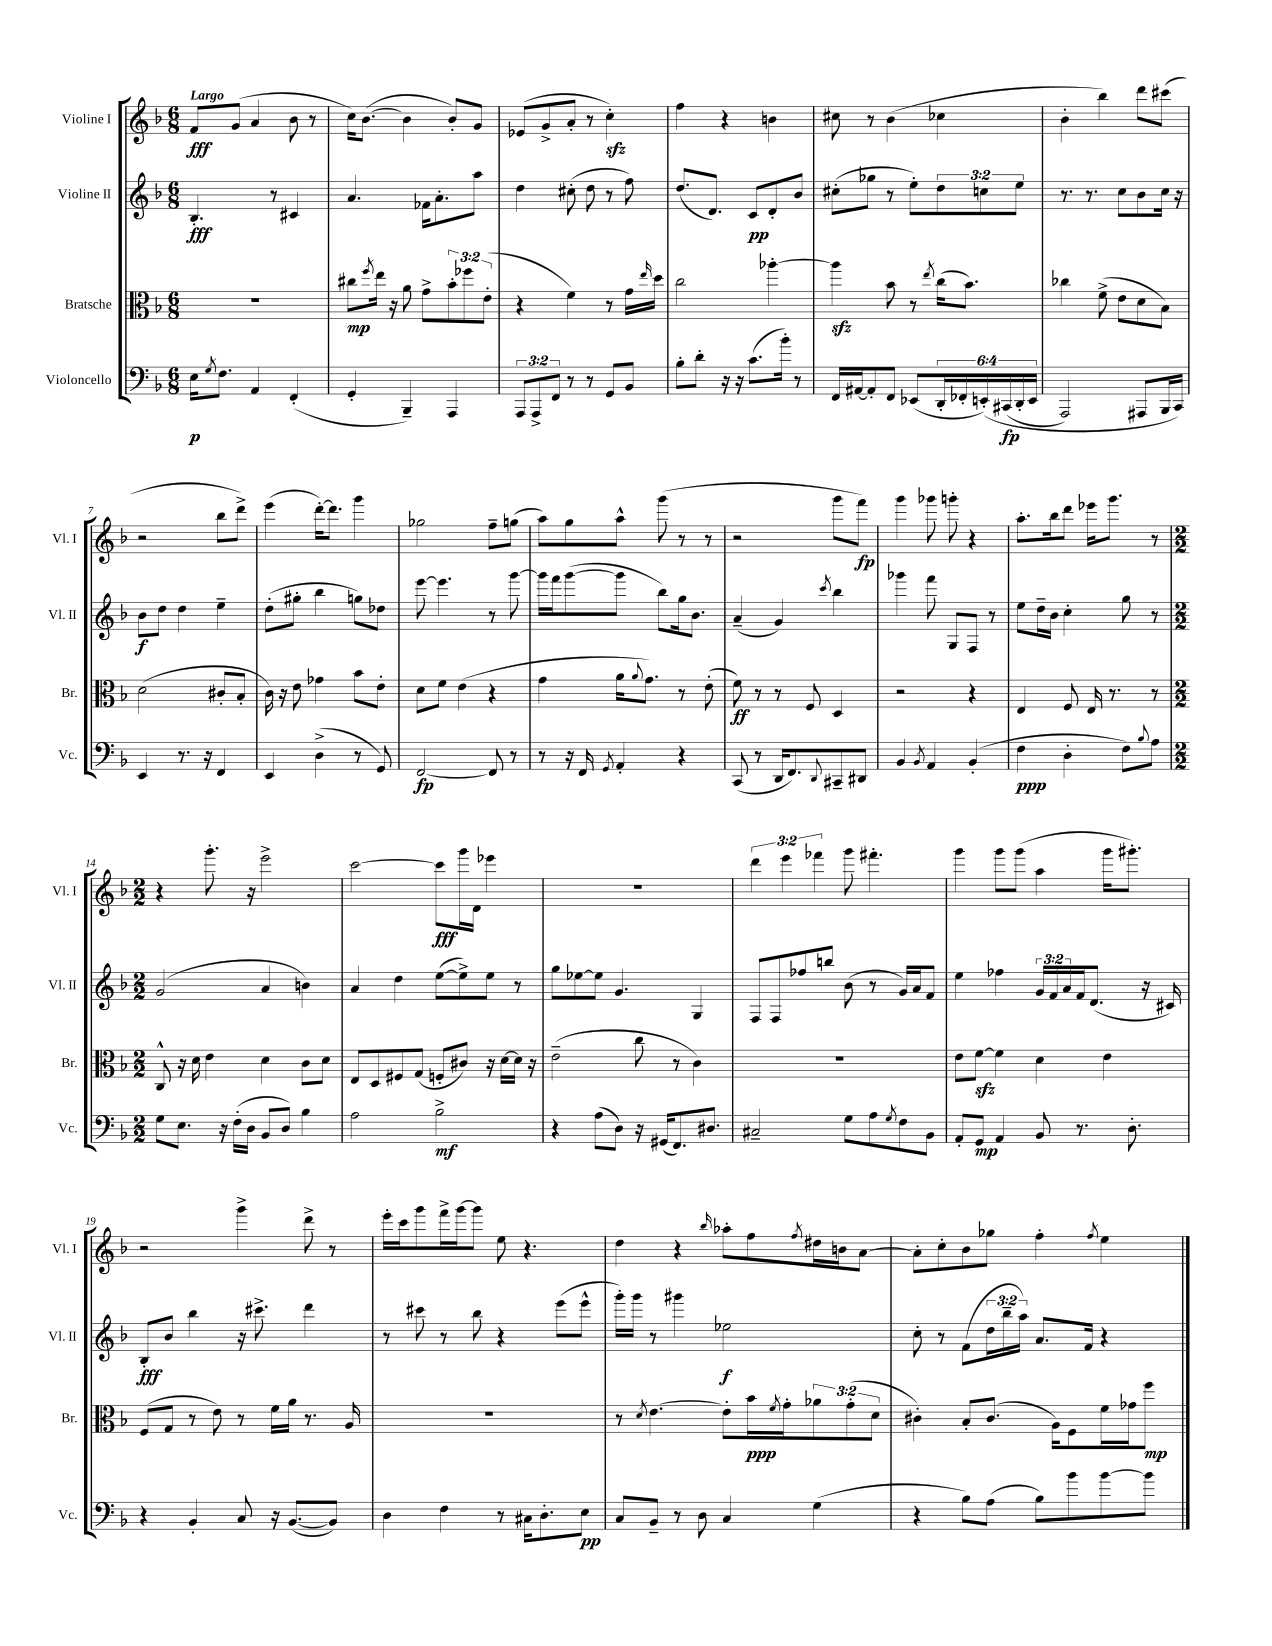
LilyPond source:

<<
\new StaffGroup <<
\new Staff = "s0" \with { instrumentName = "Violine I" shortInstrumentName = "Vl. I" } {
    \clef treble \key f \major \numericTimeSignature \time 6/8 \override Staff.TupletNumber.text = #tuplet-number::calc-fraction-text \tempo "Largo"
    f'8\fff g'8( a'4 bes'8 r8 |
    c''16) bes'8.~( bes'4 bes'8-.) g'8 |
    ees'8( g'8-> a'8-. r8 c''4-.\sfz) |
    f''4 r4 b'4 |
    cis''8 r8 bes'4( ces''4 |
    bes'4-. bes''4) d'''8 cis'''8( |
    r2 bes''8 d'''8->) |
    e'''4( d'''16~-.) d'''8. g'''4 |
    ges''2 f''8-- g''8( |
    a''8) g''8 a''8-^ g'''8( r8 r8 |
    r2 g'''8 f'''8\fp) |
    g'''4 ges'''8 g'''8-. r4 |
    a''8.-. bes''16 d'''8 ees'''16 g'''8. r8 |
    \numericTimeSignature \time 2/2 r4 g'''8.-. r16 e'''2-> |
    c'''2~ c'''8\fff g'''16 d'16 ees'''4 |
    R1 |
    \tuplet 3/2 { d'''4 e'''4 fes'''4 } g'''8 fis'''4.-. |
    g'''4 g'''8 g'''8( a''4 g'''16 gis'''8.-.) |
    r2 g'''4-> d'''8-> r8 |
    e'''16-. c'''16 g'''8 f'''16-> g'''16~ g'''8 e''8 r4. |
    d''4 r4 \grace { bes''16 } aes''8-. f''8 \acciaccatura { f''8 } dis''16 b'16 a'8~ |
    a'8-. c''8-. bes'8 ges''8 f''4-. \acciaccatura { f''8 } e''4 \bar "|." |
}
\new Staff = "s1" \with { instrumentName = "Violine II" shortInstrumentName = "Vl. II" } {
    \clef treble \key f \major \numericTimeSignature \time 6/8 \override Staff.TupletNumber.text = #tuplet-number::calc-fraction-text
    bes4.-.\fff r8 cis'4 |
    a'4. fes'16 a'8.-. a''8 |
    d''4 cis''8-.( d''8 r8 f''8) |
    d''8.( d'8.) c'8\pp d'8-. bes'8 |
    cis''8-.( ges''8 r8 e''8-.) \tuplet 3/2 { d''8 c''8 e''8 } |
    r8. r8. c''8 bes'8 c''16 r16 |
    bes'8\f d''8 d''4 e''4-- |
    d''8-.( gis''8-. bes''4 g''8) des''8 |
    e'''8~ e'''4. r8 g'''8~ |
    g'''16 f'''16 g'''8~( g'''8 bes''8) g''16 bes'8. |
    a'4--( g'4) \acciaccatura { c'''8 } bes''4 |
    ges'''4 f'''8 g8 f8 r8 |
    e''8 d''16-- bes'16 c''4-. g''8 r8 |
    \numericTimeSignature \time 2/2 g'2( a'4 b'4) |
    a'4 d''4 e''8~( e''8->) e''8 r8 |
    g''8 ees''8~ ees''8 g'4. g4 |
    f8 f8 fes''8 b''8 bes'8( r8 g'16) a'16 f'8 |
    e''4 fes''4 \tuplet 3/2 { g'16 f'16 a'16 } f'16 d'8.( r16 cis'16) |
    bes8-.\fff bes'8 bes''4 r16 cis'''8.-> d'''4 |
    r8 cis'''8 r8 bes''8 r4 e'''8( e'''8-^ |
    g'''16-.) g'''16 r8 gis'''4 ees''2\f |
    c''8-. r8 f'8( \tuplet 3/2 { d''16 bes''16-- a''16) } a'8. f'16 r4 \bar "|." |
}
\new Staff = "s2" \with { instrumentName = "Bratsche" shortInstrumentName = "Br." } {
    \clef alto \key f \major \numericTimeSignature \time 6/8 \override Staff.TupletNumber.text = #tuplet-number::calc-fraction-text
    R2. |
    cis''8\mp \acciaccatura { f''8 } e''16 r16 a'8 g'8-> \tuplet 3/2 { bes'8-. fes''8 e'8-.( } |
    r4 f'4) r8 g'16 \grace { e''16 } d''16 |
    c''2 aes''4~-. |
    aes''4\sfz bes'8 r8 \acciaccatura { e''8 } c''16( bes'8.) |
    ces''4 f'8->( e'8 d'8 bes8) |
    d'2( cis'8-. bes8-. |
    c'16) r16 e'8 ges'4 bes'8 e'8-. |
    d'8 f'8 e'4( r4 |
    g'4 a'16 \appoggiatura { a'8 } g'8.) r8 e'8-.( |
    f'8\ff) r8 r8 f8 d4 |
    r2 r4 |
    e4 f8 e16 r8. r8 |
    \numericTimeSignature \time 2/2 c8-^ r16 d'16 e'4 d'4 c'8 d'8 |
    e8 d8 fis8 g8( f8-. cis'8) r16 d'16~ d'16 r16 |
    e'2--( c''8 r8 c'4) |
    R1 |
    e'8 f'8~\sfz f'4 d'4 e'4 |
    f8( g8 r8 e'8) r8 f'16 a'16 r8. a16 |
    R1 |
    r8 \acciaccatura { d'8 } e'4.~ e'8-. bes'16\ppp \acciaccatura { f'8 } g'16-. \tuplet 3/2 { aes'8 g'8-.( d'8 } |
    cis'4-.) bes8-. cis'8.( a16) f8 f'16 ges'16 f''8\mp \bar "|." |
}
\new Staff = "s3" \with { instrumentName = "Violoncello" shortInstrumentName = "Vc." } {
    \clef bass \key f \major \numericTimeSignature \time 6/8 \override Staff.TupletNumber.text = #tuplet-number::calc-fraction-text
    e16\p \acciaccatura { g8 } f8. a,4 f,4-.( |
    g,4-. bes,,4--) a,,4 |
    \tuplet 3/2 { a,,8 a,,8-> f,8 } r8 r8 g,8 bes,8 |
    bes8-. d'8-. r16 r16 c'8.( bes'16-.) r8 |
    f,16 ais,16~ ais,8-. f,8 ees,8( \tuplet 6/4 { d,16-. fes,16-. e,16-.)\( cis,16\fp( d,16-. e,16 } |
    a,,2) ais,,8 bes,,16 c,16\) |
    e,4 r8. r16 f,4 |
    e,4 d4->( r8 g,8) |
    f,2~\fp f,8 r8 |
    r8 r16 f,16 \acciaccatura { g,8 } a,4-. r4 |
    c,8( r8 d,16 f,8.) \appoggiatura { d,8 } cis,8-- dis,8 |
    bes,4 \acciaccatura { bes,8 } a,4 bes,4-.( |
    f4\ppp d4-. f8) \appoggiatura { bes8 } a8 |
    \numericTimeSignature \time 2/2 g8 e8. r16 f16-.( d16 bes,8 d8) bes4 |
    a2 bes2->\mf |
    r4 a8( d8) r16 gis,16( f,8.) dis8. |
    cis2-- g8 a8 \acciaccatura { g8 } f8 bes,8 |
    a,8-. g,8\mp a,4 bes,8 r8. d8.-. |
    r4 bes,4-. c8 r16 bes,8.~( bes,8) |
    d4 f4 r8 cis16 d8.-. e8\pp |
    c8 bes,8-- r8 d8 c4 g4( |
    r4 bes8) a8( bes8) bes'8 bes'8~ bes'8 \bar "|." |
}
>>
>>
